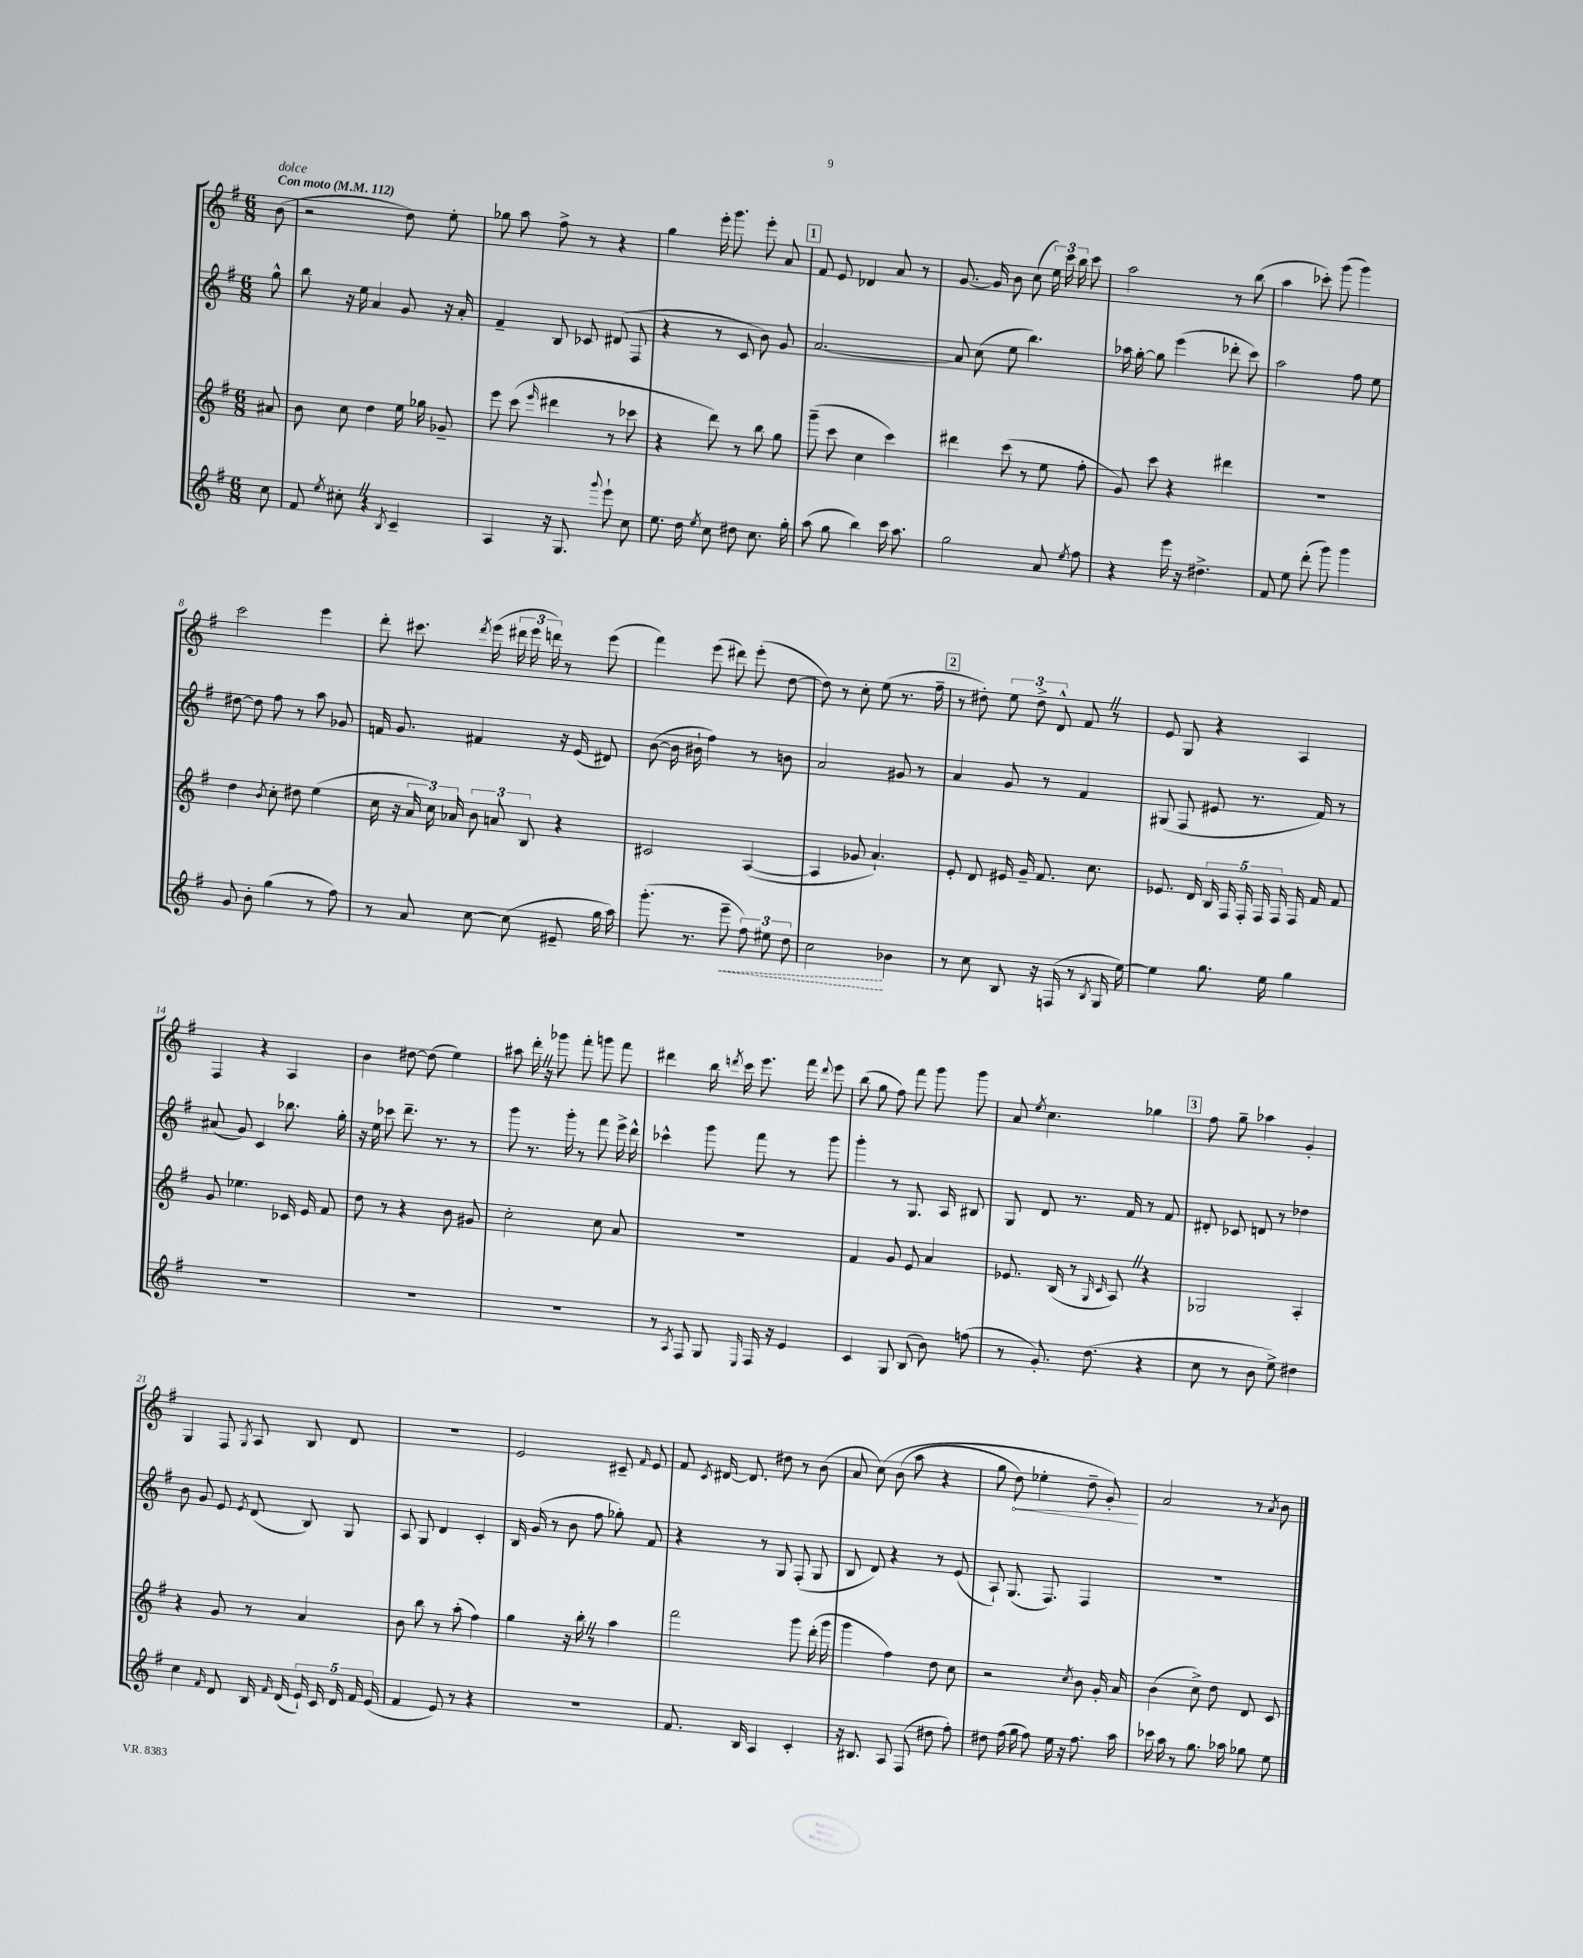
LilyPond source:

<<
\new StaffGroup <<
\new Staff = "s0" {
    \clef treble \key g \major \numericTimeSignature \time 6/8 \partial 8 \tempo "Con moto" 4 = 112
    \autoBeamOff b'8^\markup { \italic "dolce" }( |
    r2 d''8) e''8-. |
    ges''8 a''8 fis''8-> r8 r4 |
    g''4 e'''16-. g'''8. e'''8-. a'8 |
    \mark \markup { \box "1" } fis'8 e'8 des'4 a'8 r8 |
    g'8.~ g'16 b'8 c''8( \tuplet 3/2 { e''16) c'''16 b''16 } c'''8 |
    a''2 r8 b''8( |
    a''4 ces'''8-.) g'''8( g'''4) |
    c'''2 e'''4 |
    d'''8-. cis'''8. \acciaccatura { d'''8 } e'''16( \tuplet 3/2 { dis'''16 e'''16 d'''16) } r8 e'''8( |
    fis'''4) e'''8( dis'''8) e'''8-.( d''8~ |
    d''8) r8 c''8-. e''8( r8. fis''16-- |
    \mark \markup { \box "2" } r8 dis''8-.) \tuplet 3/2 { e''8 dis''8-> d'8-^ } fis'8 \once \override BreathingSign.text = \markup { \musicglyph "scripts.caesura.straight" } \breathe r8 |
    e'8 g8 r4 a4 |
    fis4 r4 a4 |
    b'4 dis''8~ dis''8( e''4) |
    ais''8 d'''16-. \once \override BreathingSign.text = \markup { \musicglyph "scripts.caesura.straight" } \breathe r16 ges'''8 fis'''8-. g'''8 fis'''8 |
    dis'''4 b''16 \acciaccatura { d'''8 } c'''16 e'''8. fis'''16 \appoggiatura { d'''8 } e'''8 |
    b''8( g''8 fis''8) fis'''8 g'''8 g'''8 |
    a'8 \acciaccatura { e''8 } c''4. ges''4 |
    \mark \markup { \box "3" } fis''8 g''8-- aes''4 g'4-. |
    g4 fis8 \acciaccatura { g8 } a8 b8 d'8 |
    R2. |
    e'2 cis'8-- \grace { fis'16 } e'8 |
    fis'8 \acciaccatura { c'8 } dis'16~ dis'8. dis''8 r8 b'8( |
    a'8 c''8)\( b'8( a''8 r4 |
    g''8 \once \override Hairpin.circled-tip = ##t d''8\<) ees''4-. d''8-- g'8-.\!\) |
    a'2 r8 \acciaccatura { a'8 } b'8 \bar "|." |
}
\new Staff = "s1" {
    \clef treble \key g \major \numericTimeSignature \time 6/8 \partial 8
    \autoBeamOff g''8-^ |
    b''8 r16 e''16 a'4 g'8 r16 a'16-. |
    fis'4-- b8 ces'8 dis'8( fis8 |
    r4 r8 c'8 b'8) g'8 |
    \mark \markup { \box "1" } a'2.~ |
    a'8 c''8( e''8 b''4.) |
    aes''16 g''16~-. g''8 e'''4( des'''8-. c'''8) |
    a''2 fis''8 e''8 |
    dis''8~ dis''8 fis''8 r8 a''8 ges'8 |
    f'16 g'8. fis'4 r16 e'16( dis'8) |
    b'8~( b'16 bis'16-! fis''4) r8 b'8 |
    a'2 gis'8 r8 |
    \mark \markup { \box "2" } a'4 g'8 r8 fis'4 |
    gis8( fis8 eis'8 r8. fis'16) r8 |
    ais'8( g'8) c'4 bes''8. g''16-. |
    r16 e''16 ces'''8 d'''8.-- r8. r8 |
    g'''8 r8. g'''16-. r8 fis'''8 e'''16-> d'''16-^ |
    ces'''4-^ g'''8 fis'''8 r8 g'''8 |
    g'''4-. r8 g8. a16 bis8 |
    g8 d'8 r8. fis'16 r8 fis'8 |
    \mark \markup { \box "3" } dis'8-. ces'8 d'8 r8 des''4 |
    b'8 g'8 e'8 \acciaccatura { e'8 } d'8( b8) g8 |
    a8 g8 d'4 c'4-. |
    b16 g'16( r8 b'8 fis''8 ges''8-.) fis'8 |
    r4 r8 g8 fis8-.( g8 |
    b8 d'8) r4 r8 e'8( |
    a8-!) g8.( fis8.) fis4 |
    R2. \bar "|." |
}
\new Staff = "s2" {
    \clef treble \key g \major \numericTimeSignature \time 6/8 \partial 8
    \autoBeamOff ais'8 |
    b'8 c''8 d''4 e''16 ges''16 ges'8-- |
    e'''8 c'''8( \grace { e'''16 } dis'''4 r8 ces'''8 |
    r4 d'''8) r8 b''8 g''8 |
    \mark \markup { \box "1" } g'''8--( c'''8 c''4 c'''4) |
    dis'''4 c'''8( r8 e''8 fis''8-. |
    g'8) c'''8 r4 dis'''4 |
    r2. |
    d''4 \acciaccatura { b'8 } c''8-. dis''8 e''4( |
    c''16 r16 \tuplet 3/2 { a'16 c''16) aes'16 } \tuplet 3/2 { b'8 a'8 b8 } r4 |
    cis'2 a4~( |
    a4 ges'8 a'4.-!) |
    \mark \markup { \box "2" } e'8-. d'8 eis'16 g'16-- fis'8. c''8. |
    ees'8. d'16 \tuplet 5/4 { b16 fis16 fis16-. fis16 fis16 } fis16 fis'16 fis'8 |
    g'8 ees''4. ces'16 e'16 fis'8 |
    d''8 r8 r4 b'8 gis'8 |
    c''2-. c''8 a'8 |
    R2. |
    fis'4 g'8 e'8 a'4 |
    ees'8. b16( r8 \grace { g16 c'16 } a8) \once \override BreathingSign.text = \markup { \musicglyph "scripts.caesura.straight" } \breathe r4 |
    \mark \markup { \box "3" } ges2 a4-. |
    r4 g'8 r8 a'4 |
    b'8 b''8 r8 a''8-.( fis''4) |
    g''4 r16 b''16-. \once \override BreathingSign.text = \markup { \musicglyph "scripts.caesura.straight" } \breathe r8 a''4 |
    fis'''2 g'''8 d'''16-.( g'''16 |
    g'''4 fis''4) d''8 c''8 |
    r2 \acciaccatura { c''8 } b'8 g'16-. a'16 |
    b'4( c''8->) d''8 d'8 c'8 \bar "|." |
}
\new Staff = "s3" {
    \clef treble \key g \major \numericTimeSignature \time 6/8 \partial 8
    \autoBeamOff c''8 |
    fis'8 \acciaccatura { e''8 } cis''8-. \once \override BreathingSign.text = \markup { \musicglyph "scripts.caesura.straight" } \breathe r4 \acciaccatura { b8 } c'4-- |
    a4 r16 g8. \appoggiatura { g'''8 } e'''8-! c''8 |
    e''8. d''16 \acciaccatura { e''8 } c''8 dis''8 c''8. g''16-. |
    \mark \markup { \box "1" } a''8( g''8 b''4) c'''16 a''8. |
    g''2 a'8 \acciaccatura { e''8 } fis''8 |
    r4 e'''16 r16 dis''4.-> |
    fis'8 e''8 d'''8-.( g'''8) g'''4 |
    g'8 b'8-. g''4( r8 fis''8) |
    r8 a'8 c''8~ c''8( eis'8-- g''16 a''16) |
    g'''8.-.( r8. \once \override Hairpin.style = #'dashed-line e'''8--\< \tuplet 3/2 { fis''8) eis''8 d''8 } |
    c''2\! bes'4 |
    \mark \markup { \box "2" } r8 c''8 b8 r16 f16( r8 \acciaccatura { b8 } g16 e''16~) |
    e''4 g''8. e''16 g''4 |
    R2. |
    R2. |
    R2. |
    r8 \acciaccatura { a8 } fis8 g8 \grace { e16 } fis16 r16 e'4 |
    c'4 g8 b8( b'8) f''8( |
    r8 g'8.-.) d''8.( r4 |
    \mark \markup { \box "3" } c''8 r8 b'8 e''8->) dis''4 |
    c''4 \grace { fis'16 } d'8 b16 \grace { fis'16 } d'16( \tuplet 5/4 { e'16-!) c'16 d'16 fis'16 e'16( } |
    fis'4 e'8) r8 r4 |
    R2. |
    fis'8. b16 a4 c'4-. |
    r16 bis8. a8 fis8( dis''8 fis''8-.) |
    dis''8 fis''16( g''16 fis''8) e''16 r16 fis''8. a''16 |
    ces'''16 a''16 r8 g''8. aes''16 ges''8 e''8 \bar "|." |
}
>>
>>
